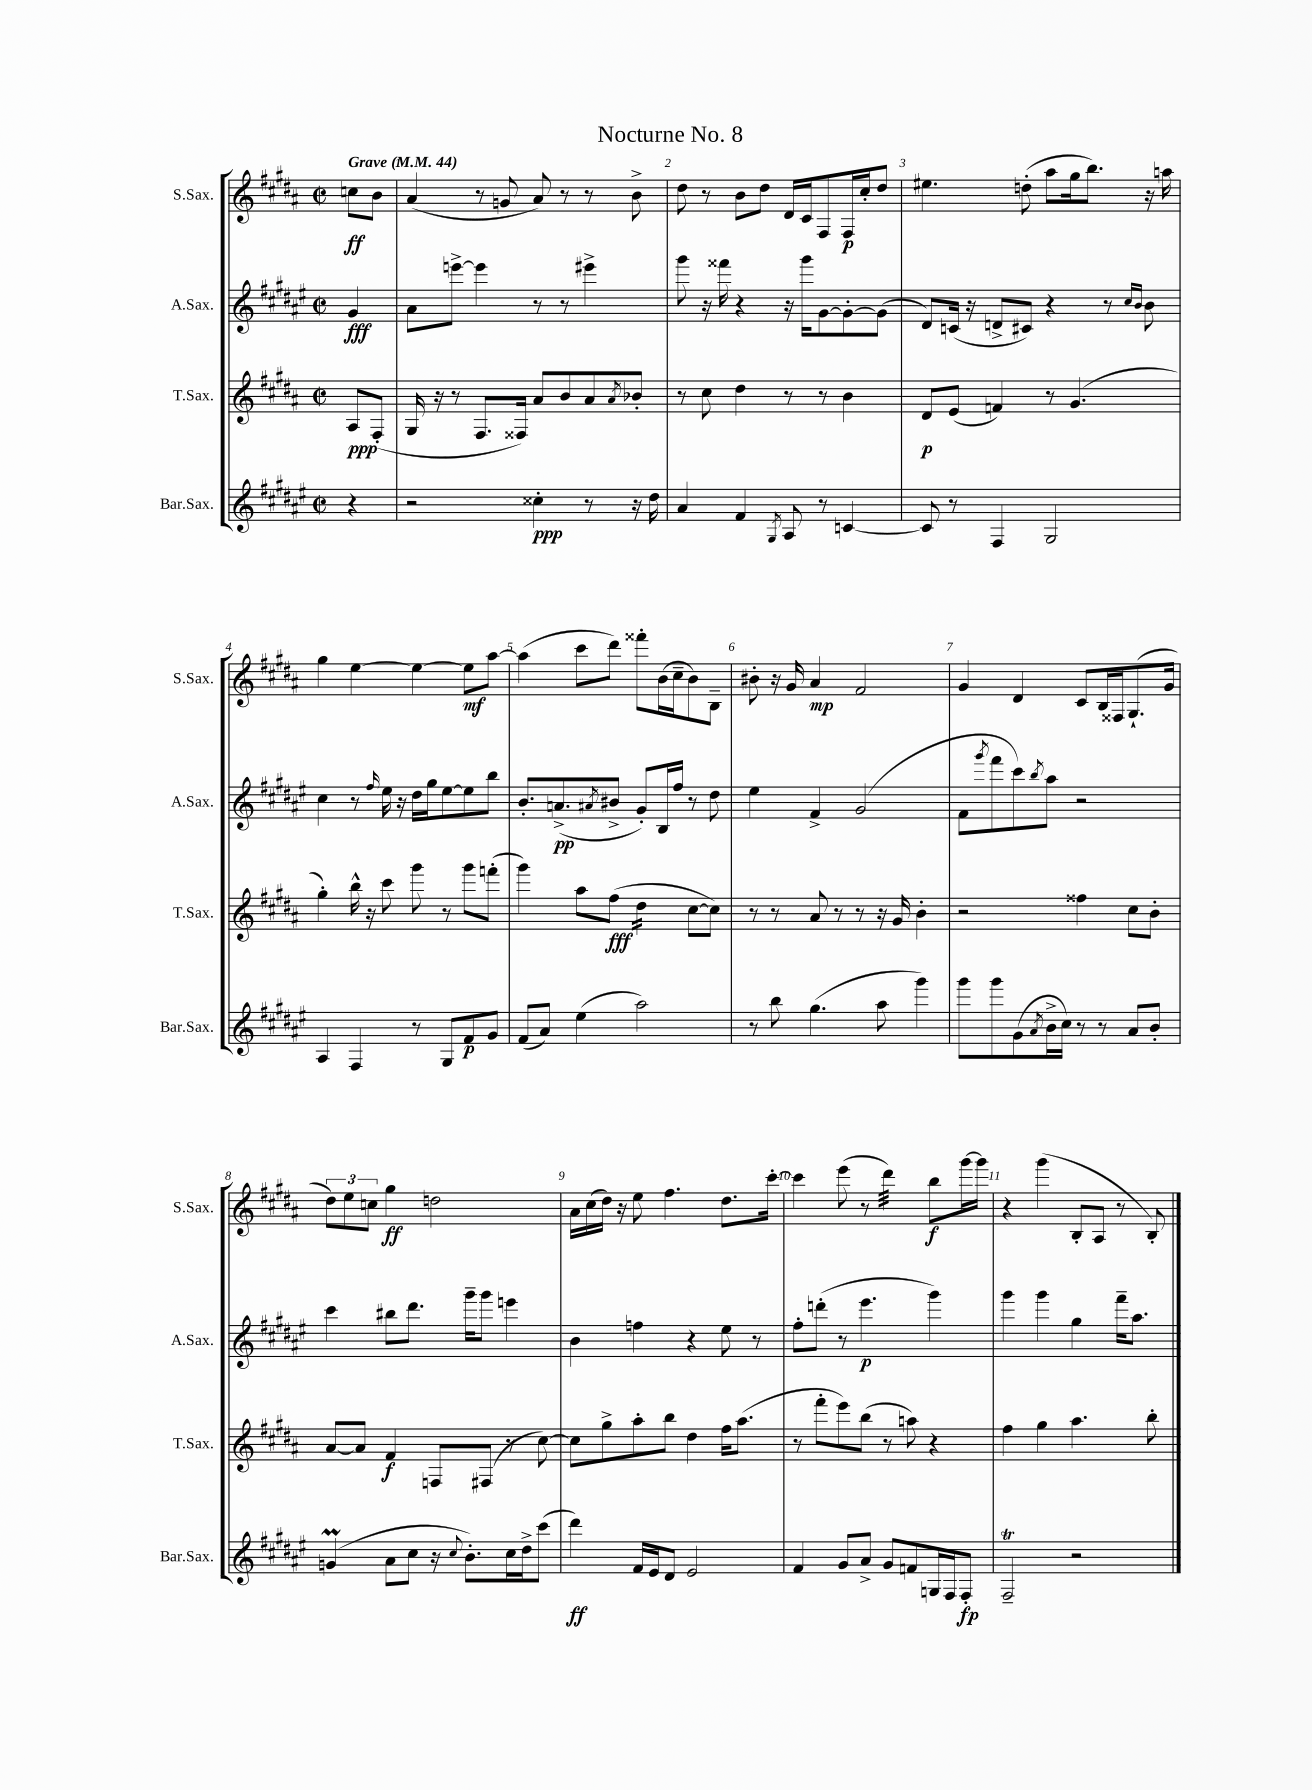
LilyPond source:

\header { title = "Nocturne No. 8" }
<<
\new StaffGroup <<
\new Staff = "s0" \with { instrumentName = "S.Sax." shortInstrumentName = "S.Sax." } {
    \clef treble \key b \major \defaultTimeSignature \time 2/2 \partial 4 \tempo "Grave" 4 = 44
    c''8\ff b'8 |
    ais'4( r8 g'8 ais'8) r8 r8 b'8-> |
    dis''8 r8 b'8 dis''8 dis'16 cis'16 fis8 fis16\p cis''16-. dis''8 |
    eis''4. d''8-.( ais''8 gis''16 b''8.) r16 a''16 |
    gis''4 e''4~ e''4~ e''8\mf ais''8~ |
    ais''4( cis'''8 dis'''8) fisis'''8-. b'16( cis''16-- b'8) b8-- |
    bis'8-. r16 gis'16 ais'4\mp fis'2 |
    gis'4 dis'4 cis'8 b16 fisis16 gis8.-!( gis'16 |
    \tuplet 3/2 { dis''8) e''8 c''8 } gis''4\ff d''2 |
    ais'16 cis''16( dis''16) r16 e''8 fis''4. dis''8. cis'''16~-. |
    cis'''4 e'''8( r8 dis'''4:32) b''8\f gis'''16~ gis'''16 |
    r4 gis'''4( b8-. ais8 r8 b8-.) \bar "|." |
}
\new Staff = "s1" \with { instrumentName = "A.Sax." shortInstrumentName = "A.Sax." } {
    \clef treble \key fis \major \defaultTimeSignature \time 2/2 \partial 4
    gis'4\fff |
    ais'8 e'''8~-> e'''4 r8 r8 eis'''4-> |
    gis'''8 r16 fisis'''16 r4 r16 gis'''16 gis'8~ gis'8~-. gis'8( |
    dis'8) c'16( r16 d'8-> cis'8) r4 r8 \grace { cis''16 b'16 } b'8 |
    cis''4 r8 \grace { fis''16 } eis''16 r16 dis''16 gis''16 eis''8~ eis''8 b''8 |
    b'8.-. a'8.->\pp( \acciaccatura { ais'8 } bis'8-> gis'8-.) b16 fis''16 r8 dis''8 |
    eis''4 fis'4-> gis'2( |
    fis'8 \acciaccatura { gis'''8 } fis'''8 cis'''8) \acciaccatura { b''8 } ais''8 r2 |
    cis'''4 bis''8 dis'''8. gis'''16-- gis'''8 e'''4 |
    b'4 f''4 r4 eis''8 r8 |
    fis''8-. d'''8-.( r8 eis'''4.\p gis'''4) |
    gis'''4 gis'''4 gis''4 fis'''16-- ais''8. \bar "|." |
}
\new Staff = "s2" \with { instrumentName = "T.Sax." shortInstrumentName = "T.Sax." } {
    \clef treble \key b \major \defaultTimeSignature \time 2/2 \partial 4
    ais8\ppp fis8-.( |
    gis16 r16 r8 fis8. fisis16) ais'8 b'8 ais'8 \acciaccatura { ais'8 } bes'8-. |
    r8 cis''8 dis''4 r8 r8 b'4 |
    dis'8\p e'8( f'4) r8 gis'4.( |
    gis''4-.) b''16-^ r16 cis'''8 gis'''8 r8 gis'''8 f'''8-.( |
    gis'''4) ais''8 fis''8\fff( dis''4:16 cis''8~ cis''8) |
    r8 r8 ais'8 r8 r8 r16 gis'16 b'4-. |
    r2 fisis''4 cis''8 b'8-. |
    ais'8~ ais'8 fis'4\f f8 fis8( r8 cis''8~) |
    cis''8 gis''8-> ais''8-. b''8 dis''4 fis''16 ais''8.( |
    r8 fis'''8-. e'''8) b''8( r8 a''8) r4 |
    fis''4 gis''4 ais''4. b''8-. \bar "|." |
}
\new Staff = "s3" \with { instrumentName = "Bar.Sax." shortInstrumentName = "Bar.Sax." } {
    \clef treble \key fis \major \defaultTimeSignature \time 2/2 \partial 4
    r4 |
    r2 cisis''4-.\ppp r8 r16 dis''16 |
    ais'4 fis'4 \acciaccatura { gis8 } ais8 r8 c'4~ |
    c'8 r8 fis4 gis2 |
    ais4 fis4 r8 gis8 fis'8\p gis'8 |
    fis'8( ais'8) eis''4( ais''2) |
    r8 b''8 gis''4.( ais''8 gis'''4) |
    gis'''8 gis'''8 gis'8( \acciaccatura { ais'8 } b'16-> cis''16) r8 r8 ais'8 b'8-. |
    g'4\prall( ais'8 cis''8 r16 \appoggiatura { cis''8 } b'8.-.) cis''16 dis''16-> cis'''8( |
    dis'''4\ff) fis'16 eis'16 dis'8 eis'2 |
    fis'4 gis'8 ais'8-> gis'8 f'8 g16 fis16 fis8-.\fp |
    fis2--\trill r2 \bar "|." |
}
>>
>>
\layout { \context { \Score \override BarNumber.break-visibility = ##(#f #t #t) barNumberVisibility = #all-bar-numbers-visible } }
